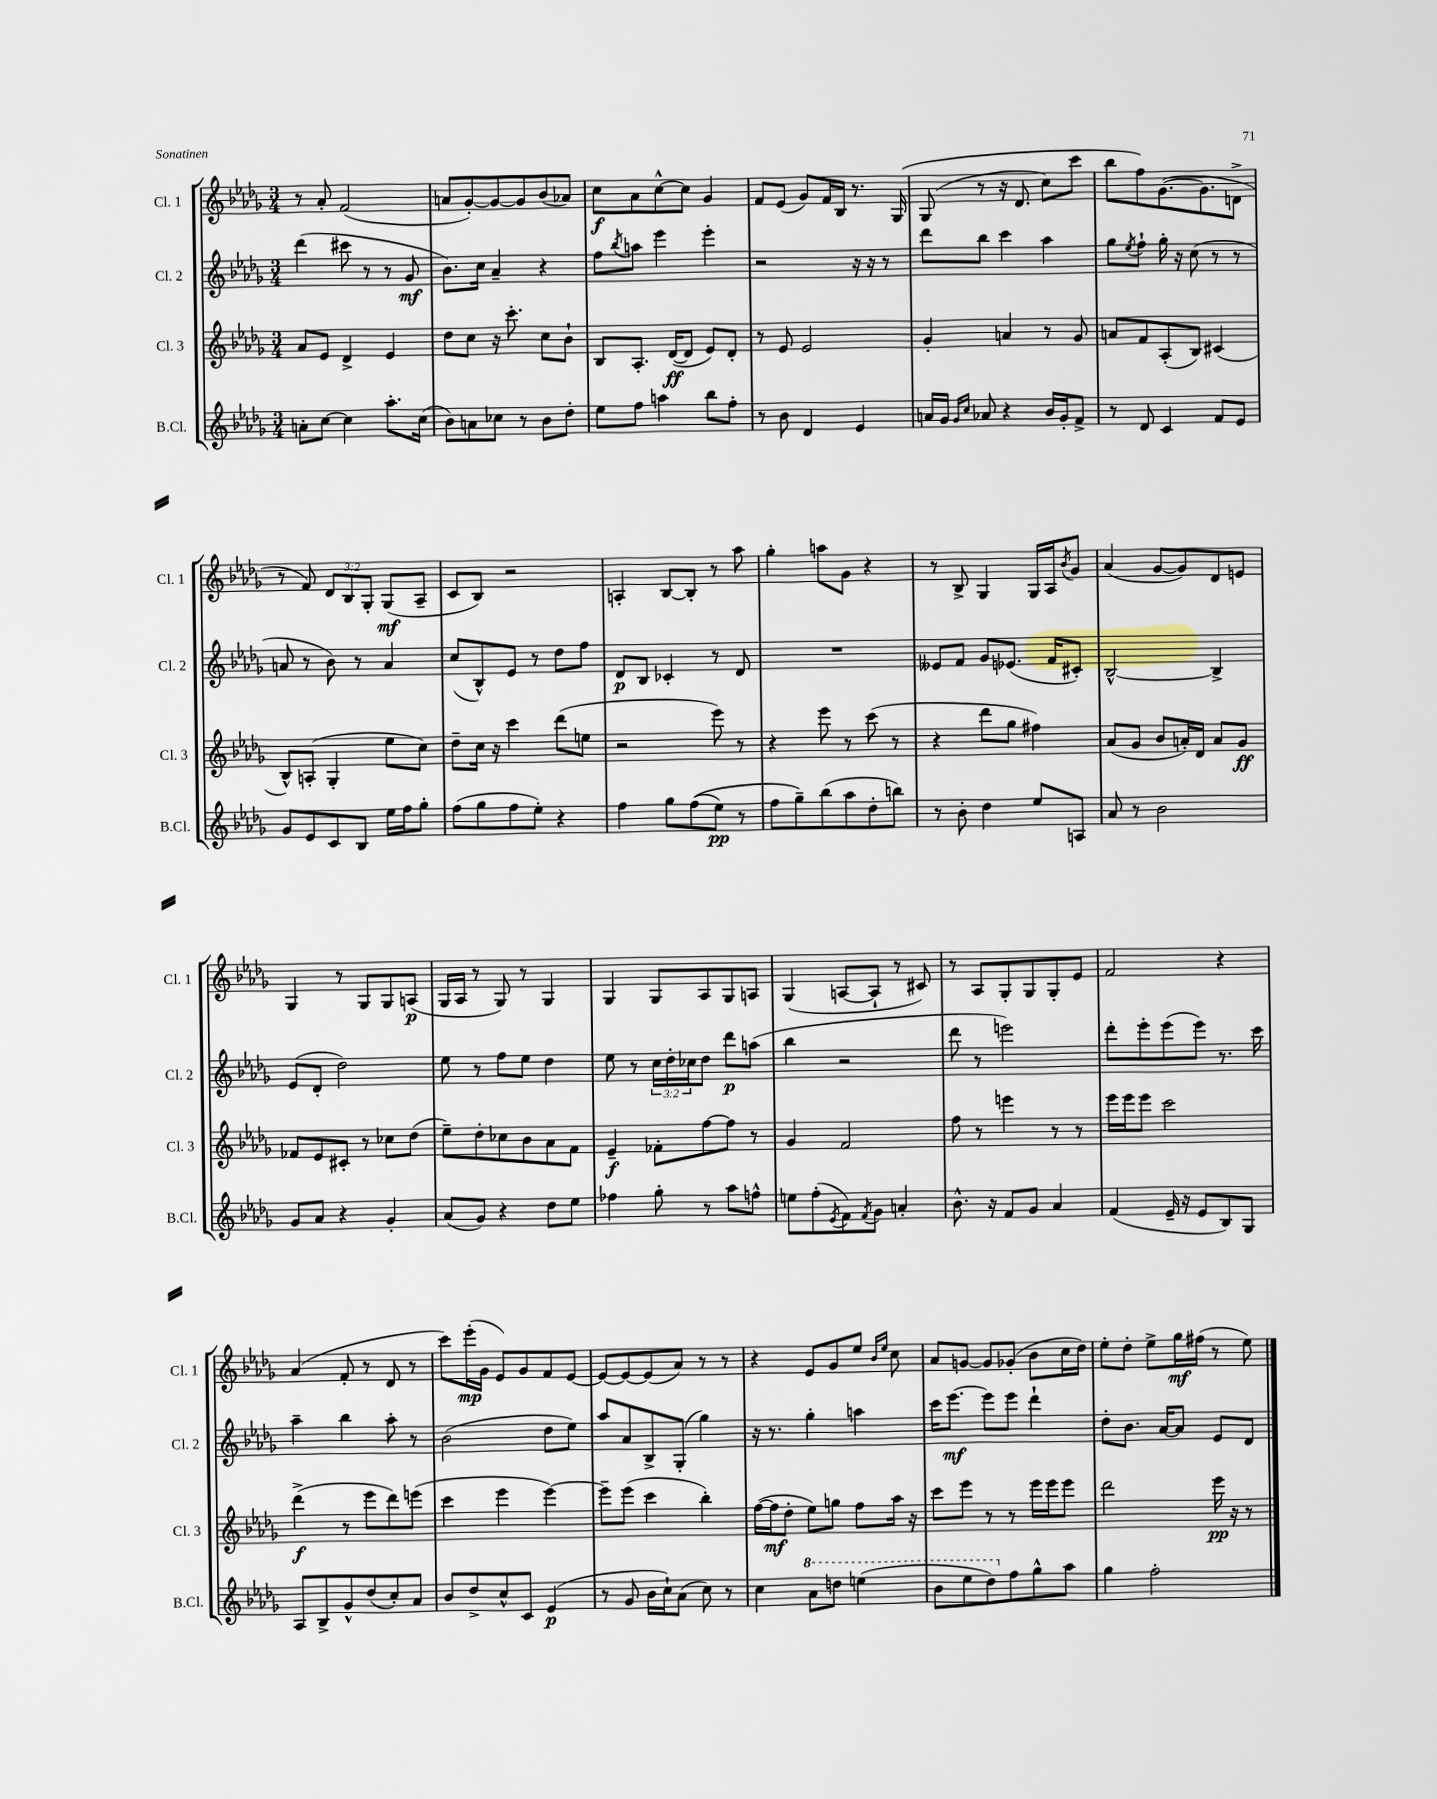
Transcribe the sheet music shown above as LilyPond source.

<<
\new StaffGroup <<
\new Staff = "s0" \with { instrumentName = "Cl. 1" shortInstrumentName = "Cl. 1" } {
    \clef treble \key des \major \numericTimeSignature \time 3/4 \override Staff.TupletNumber.text = #tuplet-number::calc-fraction-text
    r8 aes'8-. f'2( |
    a'8 ges'8~-.) ges'8~ ges'8 bes'8( aes'8) |
    c''8\f aes'8 c''8~-^ c''8 ges'4 |
    f'8 ees'8( ges'8) f'16 bes16 r8. ges16\( |
    ges8( r8 r16 des'8. c''8) c'''8 |
    bes''8 f''8\) ges'8.~( ges'8. d'8-> |
    r8 f'8) \tuplet 3/2 { des'8 bes8 ges8-. } ges8\mf( aes8-- |
    c'8 bes8) r2 |
    a4-. bes8~ bes8-. r8 aes''8 |
    ges''4-. a''8 ges'8 r4 |
    r8 bes8-> ges4 ges16 aes16 \acciaccatura { bes'8 } ges'8 |
    aes'4( ges'8~ ges'8) des'8 e'8 |
    ges4 r8 ges8 ges8 a8\p( |
    ges16 aes16 r8 ges8) r8 ges4 |
    ges4 ges8 aes8 ges8 a8 |
    ges4( a8~ a8-! r8 cis'8) |
    r8 aes8 ges8-. ges8 ges8-. ees'8 |
    f'2 r4 |
    aes'4( f'8-. r8 des'8 r8 |
    c'''8) ees'''16-.\mp( ges'16 ees'8) ges'8 f'8 ees'8~ |
    ees'8~ ees'8~ ees'8( aes'8) r8 r8 |
    r4 ees'8 ges'8 ees''8 \grace { bes'16 ees''16 } c''8 |
    aes'8 g'8~ g'8 ges'8-.( bes'8 c''16 des''16) |
    ees''8-. des''8-. ees''8-> ges''16\mf fis''16( r8 ees''8) \bar "|." |
}
\new Staff = "s1" \with { instrumentName = "Cl. 2" shortInstrumentName = "Cl. 2" } {
    \clef treble \key des \major \numericTimeSignature \time 3/4 \override Staff.TupletNumber.text = #tuplet-number::calc-fraction-text
    des'''4( cis'''8 r8 r8 ges'8\mf |
    bes'8.) c''16 aes'4-- r4 |
    f''8 \acciaccatura { bes''8 } a''8 ees'''4 ees'''4-. |
    r2 r16 r16 r8 |
    des'''8 bes''8 c'''4 aes''4 |
    ges''8 \acciaccatura { ees''8 } f''8-! ges''16-. r16 c''8( r8 r8 |
    a'8 r8 bes'8) r8 a'4 |
    c''8( bes8-^) ees'8 r8 des''8 f''8 |
    des'8\p bes8 ces'4-. r8 des'8 |
    R2. |
    eeses'8 f'8 ges'8 ees'8.( f'16 cis'8-.) |
    bes2~-^ bes4-> |
    ees'8( des'8-. des''2) |
    ees''8 r8 f''8 ees''8 des''4 |
    ees''8 r8 \tuplet 3/2 { c''16 des''16-. ces''16 } des''8 des'''8\p a''8( |
    bes''4 r2 |
    des'''8 r8 e'''2) |
    des'''8-. ees'''8-. ees'''8( ees'''8) r8. c'''16 |
    aes''4-- bes''4 aes''8-. r8 |
    bes'2( des''8 ees''8) |
    aes''8 aes'8 bes8-> ges8-.( ges''4) |
    r16 r8. ges''4-. a''4 |
    c'''16 ees'''8.~\mf ees'''8 ees'''8 des'''4-! |
    des''8-. bes'8. aes'16~ aes'8 ees'8 des'8 \bar "|." |
}
\new Staff = "s2" \with { instrumentName = "Cl. 3" shortInstrumentName = "Cl. 3" } {
    \clef treble \key des \major \numericTimeSignature \time 3/4
    aes'8 ees'8 des'4-> ees'4 |
    des''8 c''8 r16 c'''8.-. c''8 bes'8-! |
    bes8 aes8.-. des'16~\ff( des'8 ees'8) des'8-. |
    r8 ees'8 ees'2 |
    ges'4-. a'4 r8 ges'8 |
    a'8 f'8 aes8-.( bes8) cis'4( |
    bes8-^) a8-.( ges4-. ees''8 c''8) |
    des''8-- c''16 r16 c'''4 des'''8( e''8 |
    r2 ees'''8) r8 |
    r4 ees'''8 r8 c'''8( r8 |
    r4 des'''8 ges''8 fis''4) |
    aes'8( ges'8 bes'8 a'16-.) des'16 a'8 ges'8\ff |
    fes'8 ees'8 cis'8-. r8 ces''8 des''8( |
    ees''8--) des''8-. ces''8 bes'8 aes'8 f'8 |
    ees'4--\f fes'8-. f''8~ f''8 r8 |
    ges'4 f'2 |
    f''8 r8 e'''4 r8 r8 |
    ees'''16 ees'''16 ees'''8 c'''2 |
    des'''4->\f( r8 ees'''8 des'''8) e'''8( |
    c'''4 ees'''4 ees'''4~) |
    ees'''8-- ees'''8( c'''4 bes''4-.) |
    f''16~( f''16\mf des''8-. ees''8) g''8 f''8 aes''16 r16 |
    c'''8 ees'''8 r8 r8 ees'''16 ees'''16 ees'''8 |
    des'''2 ees'''16\pp r16 r8 \bar "|." |
}
\new Staff = "s3" \with { instrumentName = "B.Cl." shortInstrumentName = "B.Cl." } {
    \clef treble \key des \major \numericTimeSignature \time 3/4
    a'8-. c''8~ c''4 aes''8.-. c''16( |
    bes'8) a'8 ces''8 r8 bes'8 des''8-. |
    ees''8 f''8 a''4 bes''8 f''8-. |
    r8 bes'8 des'4 ees'4 |
    a'16 ges'16 \grace { ges'16 c''16 } aes'8 r4 bes'16 ges'16-. f'8-> |
    r8 des'8 c'4 f'8 ees'8 |
    ges'8 ees'8 c'8 bes8 ees''16 f''16 ges''8-. |
    f''8( ges''8 f''8 ees''8-.) r4 |
    f''4 ges''8 f''8(\( ees''8\pp) r8 |
    f''8 ges''8--\) bes''8( aes''8 des''8-. b''8) |
    r8 bes'8-. des''4 ees''8 a8 |
    aes'8 r8 bes'2 |
    ges'8 aes'8 r4 ges'4-. |
    aes'8( ges'8) r4 des''8 ees''8 |
    fes''4 ges''8-. r8 aes''8 f''8-^ |
    e''8 f''8-.( \acciaccatura { ees'8 } f'8) \acciaccatura { f'8 } ges'8 a'4-. |
    bes'8.-^ r16 f'8 ges'8 aes'4 |
    f'4( ees'16-- r16 ees'8 bes8) ges8 |
    aes8 bes8-> ges'8-^ des''8( c''8-.) aes'8 |
    bes'8 des''8-> c''8-^ c'8 ees'4\p( |
    r8 ges'8 bes'16 c''16-!) aes'8( c''8) r8 |
    c''4 \ottava #1 aes''8 d'''8 e'''4( |
    bes''8 ees'''8 des'''8) \ottava #0 f''8 ges''8-^ aes''8 |
    ges''4 f''2-. \bar "|." |
}
>>
>>
\layout { \context { \Score \remove "Bar_number_engraver" } }
